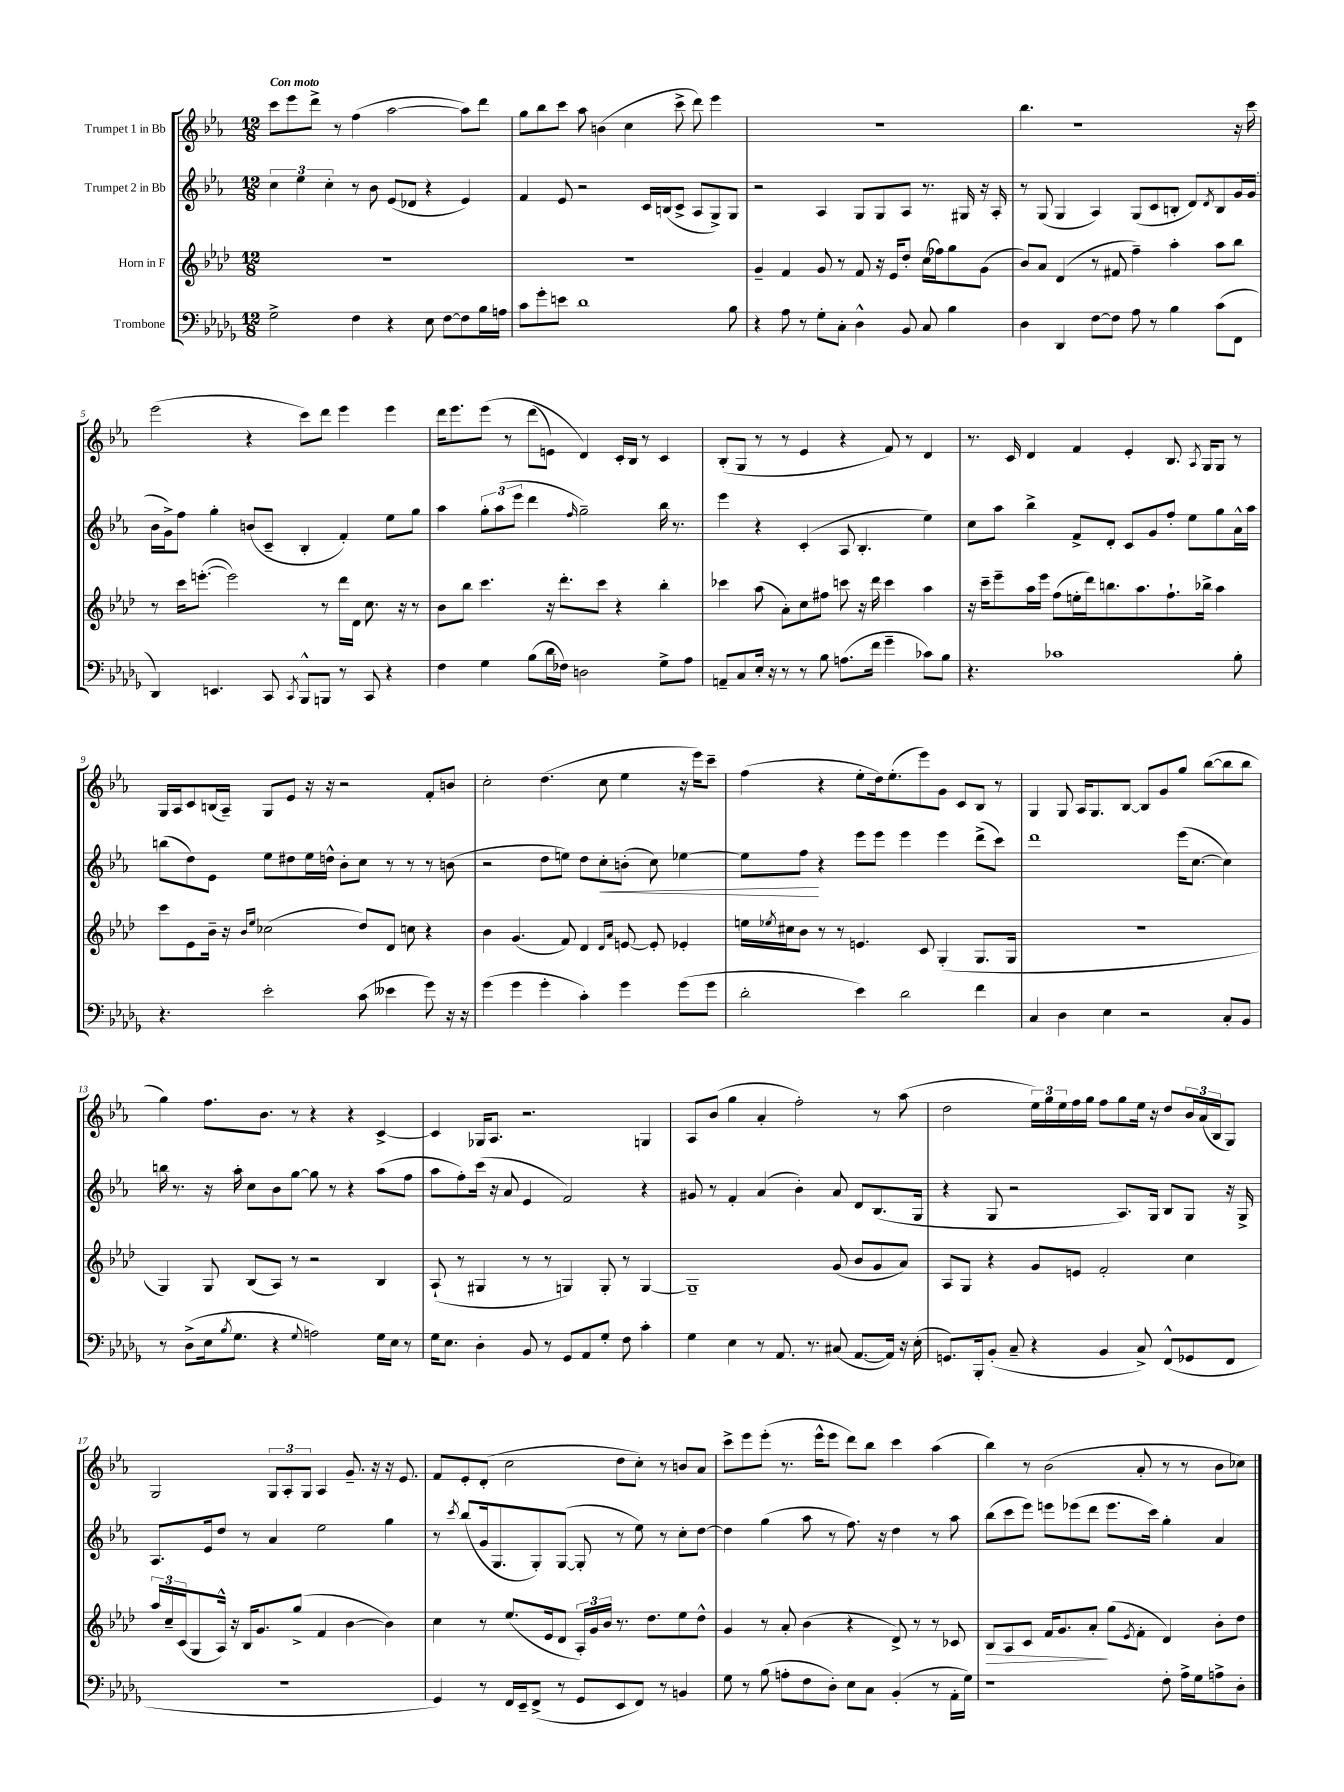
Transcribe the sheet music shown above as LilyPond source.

<<
\new StaffGroup <<
\new Staff = "s0" \with { instrumentName = "Trumpet 1 in Bb" } {
    \clef treble \key ees \major \numericTimeSignature \time 12/8 \tempo "Con moto"
    c'''8 ees'''8 d'''8-> r8 f''4( aes''2~ aes''8) d'''8 |
    g''8 bes''8 c'''8 aes''8 b'4( c''4 c'''8-> d'''8) ees'''4 |
    R1. |
    bes''4. r1 r16 c'''16 |
    ees'''2( r4 c'''8) d'''8 ees'''4 ees'''4 |
    d'''16 ees'''8. ees'''8\( r8 d'''8( e'8) d'4\) c'16-. bes16 r8 c'4 |
    bes8-.( g8 r8 r8 ees'4 r4 f'8) r8 d'4 |
    r8. c'16 d'4 f'4 ees'4-. bes8. \acciaccatura { aes8 } g16 g8 r8 |
    g16 aes16 c'8 b16( aes16--) g8 ees'8 r16 r16 r2 f'8-. b'8 |
    c''2-. d''4.( c''8 ees''4 r16 ees'''16) c'''8-- |
    f''4( r4 ees''8-. d''16) ees''8.-.( ees'''8) g'8 c'8 bes8 r8 |
    g4 g8 aes16 g8. bes8~ bes8 g'8 g''8 bes''8~( bes''8 bes''8 |
    g''4) f''8. bes'8. r8 r4 r4 c'4~-> |
    c'4 ges16 aes8. r2. g4 |
    aes8 bes'8( g''4 aes'4-. f''2-.) r8 aes''8( |
    d''2 \tuplet 3/2 { ees''16) g''16 ees''16 } f''16 g''16 f''8 g''8 ees''16 r16 d''8 \tuplet 3/2 { bes'16 aes'16( bes16 } g8) |
    g2 \tuplet 3/2 { g8 aes8-. g8 } aes4 g'8.-- r16 r16 ees'8. |
    f'8 ees'8-. d'8-.( c''2 d''8 c''8-.) r8 b'8 aes'8 |
    c'''8-> ees'''8 ees'''8-.( r8. ees'''16-^ ees'''8 d'''8) bes''8 c'''4 aes''4( |
    bes''4) r8 bes'2( aes'8-. r8 r8 bes'8 ces''8) \bar "|." |
}
\new Staff = "s1" \with { instrumentName = "Trumpet 2 in Bb" } {
    \clef treble \key ees \major \numericTimeSignature \time 12/8
    \tuplet 3/2 { c''4 ees''4 c''4-. } r8 bes'8 ees'8( des'8 r4 ees'4) |
    f'4 ees'8 r2 c'16 b16( c'8-> aes8 g8->) g8 |
    r2 aes4 g8 g8 aes8 r8. gis16 r16 aes16-. |
    r8 g8( g4 aes4) g8( c'8 b8-. d'8) \acciaccatura { d'8 } b8 g'16 g'16( |
    bes'16 g'16->) f''8 g''4-. b'8( c'8-- bes4-. f'4-.) ees''8 g''8 |
    aes''4 \tuplet 3/2 { g''8-. aes''8( ees'''8 } d'''4 \grace { f''16 } g''2--) bes''16 r8. |
    ees'''4 r4 c'4-.( aes8 bes4.-. ees''4) |
    c''8 aes''8 bes''4-> f'8-> d'8-. c'8 g'8 f''8-. ees''8 g''8 aes'16-^ aes''16 |
    b''8( d''8) ees'8 ees''8 dis''8 ees''16 d''16-^ bes'8-. c''8 r8 r8 r8 b'8( |
    r2 d''8 e''8) d''8 c''8-.\< b'8-.( c''8) ees''4~ |
    ees''8 f''8\! r4 ees'''8 ees'''8 ees'''4 ees'''4 d'''8->( c'''8) |
    d'''1 ees'''16( c''8.~ c''4) |
    b''16 r8. r16 aes''16-. c''8 bes'8 g''8~ g''8 r8 r4 aes''8( f''8 |
    aes''8 f''8-.) c'''16( r16 aes'8 ees'4 f'2) r4 |
    gis'8 r8 f'4-. aes'4( bes'4-.) aes'8 d'8 bes8.( g16 |
    r4 g8 r2 aes8.) g16 bes8 g8 r16 g16-> |
    aes8. ees'16 d''8 r8 aes'4 ees''2 g''4 |
    r8 \acciaccatura { c'''8 } bes''8( g'16 g8. g8-.) g8~( g8-. r8 ees''8) r8 c''8-. d''8~ |
    d''4 g''4( aes''8 r8 f''8.) r16 d''4 r8 aes''8 |
    bes''8( c'''8 ees'''8) e'''8 ees'''8( d'''8 ees'''8. c'''16) g''4-. aes'4 \bar "|." |
}
\new Staff = "s2" \with { instrumentName = "Horn in F" } {
    \clef treble \key aes \major \numericTimeSignature \time 12/8
    R1. |
    R1. |
    g'4-- f'4 g'8 r8 f'8 r16 ees'16 des''8-. c''16( fes''16) g''8 g'8( |
    bes'8) aes'8 des'4( r8 fis'8 f''4--) aes''4-. aes''8 bes''8 |
    r8 c'''16 e'''8.~-.( e'''2) r8 des'''16 des'16 c''8. r16 r8 |
    bes'8 bes''8 c'''4. r16 des'''8.-. c'''8 r4 bes''4-. |
    ces'''4 aes''8( aes'8-.) c''8 fis''8 c'''8 r16 des'''16 c'''4 aes''4 |
    r16 c'''16-- ees'''8-- aes''16 ees'''16 f''8( e''16-. des'''16) b''8. aes''8. f''8.-! bes''16-> aes''4 |
    c'''8 ees'8 bes'16-- r16 \grace { bes'16 ees''16 } ces''2( des''8) des'8 c''8 r4 |
    bes'4 g'4.( f'8) des'4 \grace { des'16 aes'16 } e'8~ e'8-. ees'4-. |
    e''16 \acciaccatura { ees''8 } cis''16 bes'8 r8 r8 e'4. c'8 g4-.( g8. g16 |
    R1. |
    g4) g8 bes8( aes8) r8 r2 bes4 |
    aes8-!( r8 gis4 r8 r8 g4) g8-. r8 g4~ |
    g1-- g'8( bes'8 g'8 aes'8) |
    aes8 g8 r4 g'8 e'8 f'2-. c''4 |
    \tuplet 3/2 { aes''16 c''16-- c'16( } g8 aes16-^) r16 bes16 g'8. g''8->( f'4 bes'4~ bes'4) |
    c''4 r8 ees''8.( ees'16 des'8 \tuplet 3/2 { aes16-.) g'16 bes'16 } r8. des''8. ees''8 des''8-^ |
    g'4 r8 aes'8-. bes'4( r4 des'8->) r8 r8 ces'8 |
    bes8\> aes8 c'8 f'16 g'8. aes'8-.\! g''8( \acciaccatura { ees'8 } f'8-. des'4) bes'8-. des''8 \bar "|." |
}
\new Staff = "s3" \with { instrumentName = "Trombone" } {
    \clef bass \key des \major \numericTimeSignature \time 12/8
    ges2-> f4 r4 ees8 f8~ f8 bes16 a16 |
    c'8 ges'8-. e'8 des'1 bes8 |
    r4 aes8 r8 ges8-. c8-. des4-^ bes,8 c8 bes4 |
    des4 des,4 f8~ f8 aes8 r8 bes4 c'8( f,8 |
    des,4) e,4. c,8 \acciaccatura { c,8 } bes,,8-^ b,,8 r8 c,8 r4 |
    f4 ges4 bes8( des'16 fes16) d2 ges8-> aes8 |
    a,8-- c8 ees16-. r16 r8 r8 bes8 a8.( f'16 ges'4-- ces'8) bes8 |
    r4. ces'1 bes8-. |
    r4. ees'2-. c'8( eeses'4 ges'8) r16 r16 |
    ges'4( ges'4 ges'4-. c'4-.) ges'4 ges'8( ges'8 |
    des'2-. ees'4) des'2 f'4 |
    c4 des4 ees4 r2 c8-. bes,8 |
    r8 des8->( ees16 \acciaccatura { bes8 } ges8. r4 \appoggiatura { ges8 } a2) ges16 ees16 r8 |
    ges16 ees8. des4-. bes,8 r8 ges,8 aes,8 ges8-. f8 c'4-. |
    ges4 ees4 r8 aes,8. r8. cis8( aes,8.~ aes,16) r16 ees16-.( |
    g,8.) bes,,16-. bes,8-.( c8-- r4 bes,4 c8->) f,8-^( ges,8 f,8 |
    R1. |
    ges,4) r8 f,16 ees,16-- f,8->( r8 ges,8 ees,8 f,8) r8 b,4 |
    ges8 r8 bes8( a8-. f8 des8-.) ees8 c8 bes,4-.( r8 aes,16-. ges16) |
    r1 f8-. aes16-> ges16 a8-> des8-. \bar "|." |
}
>>
>>
